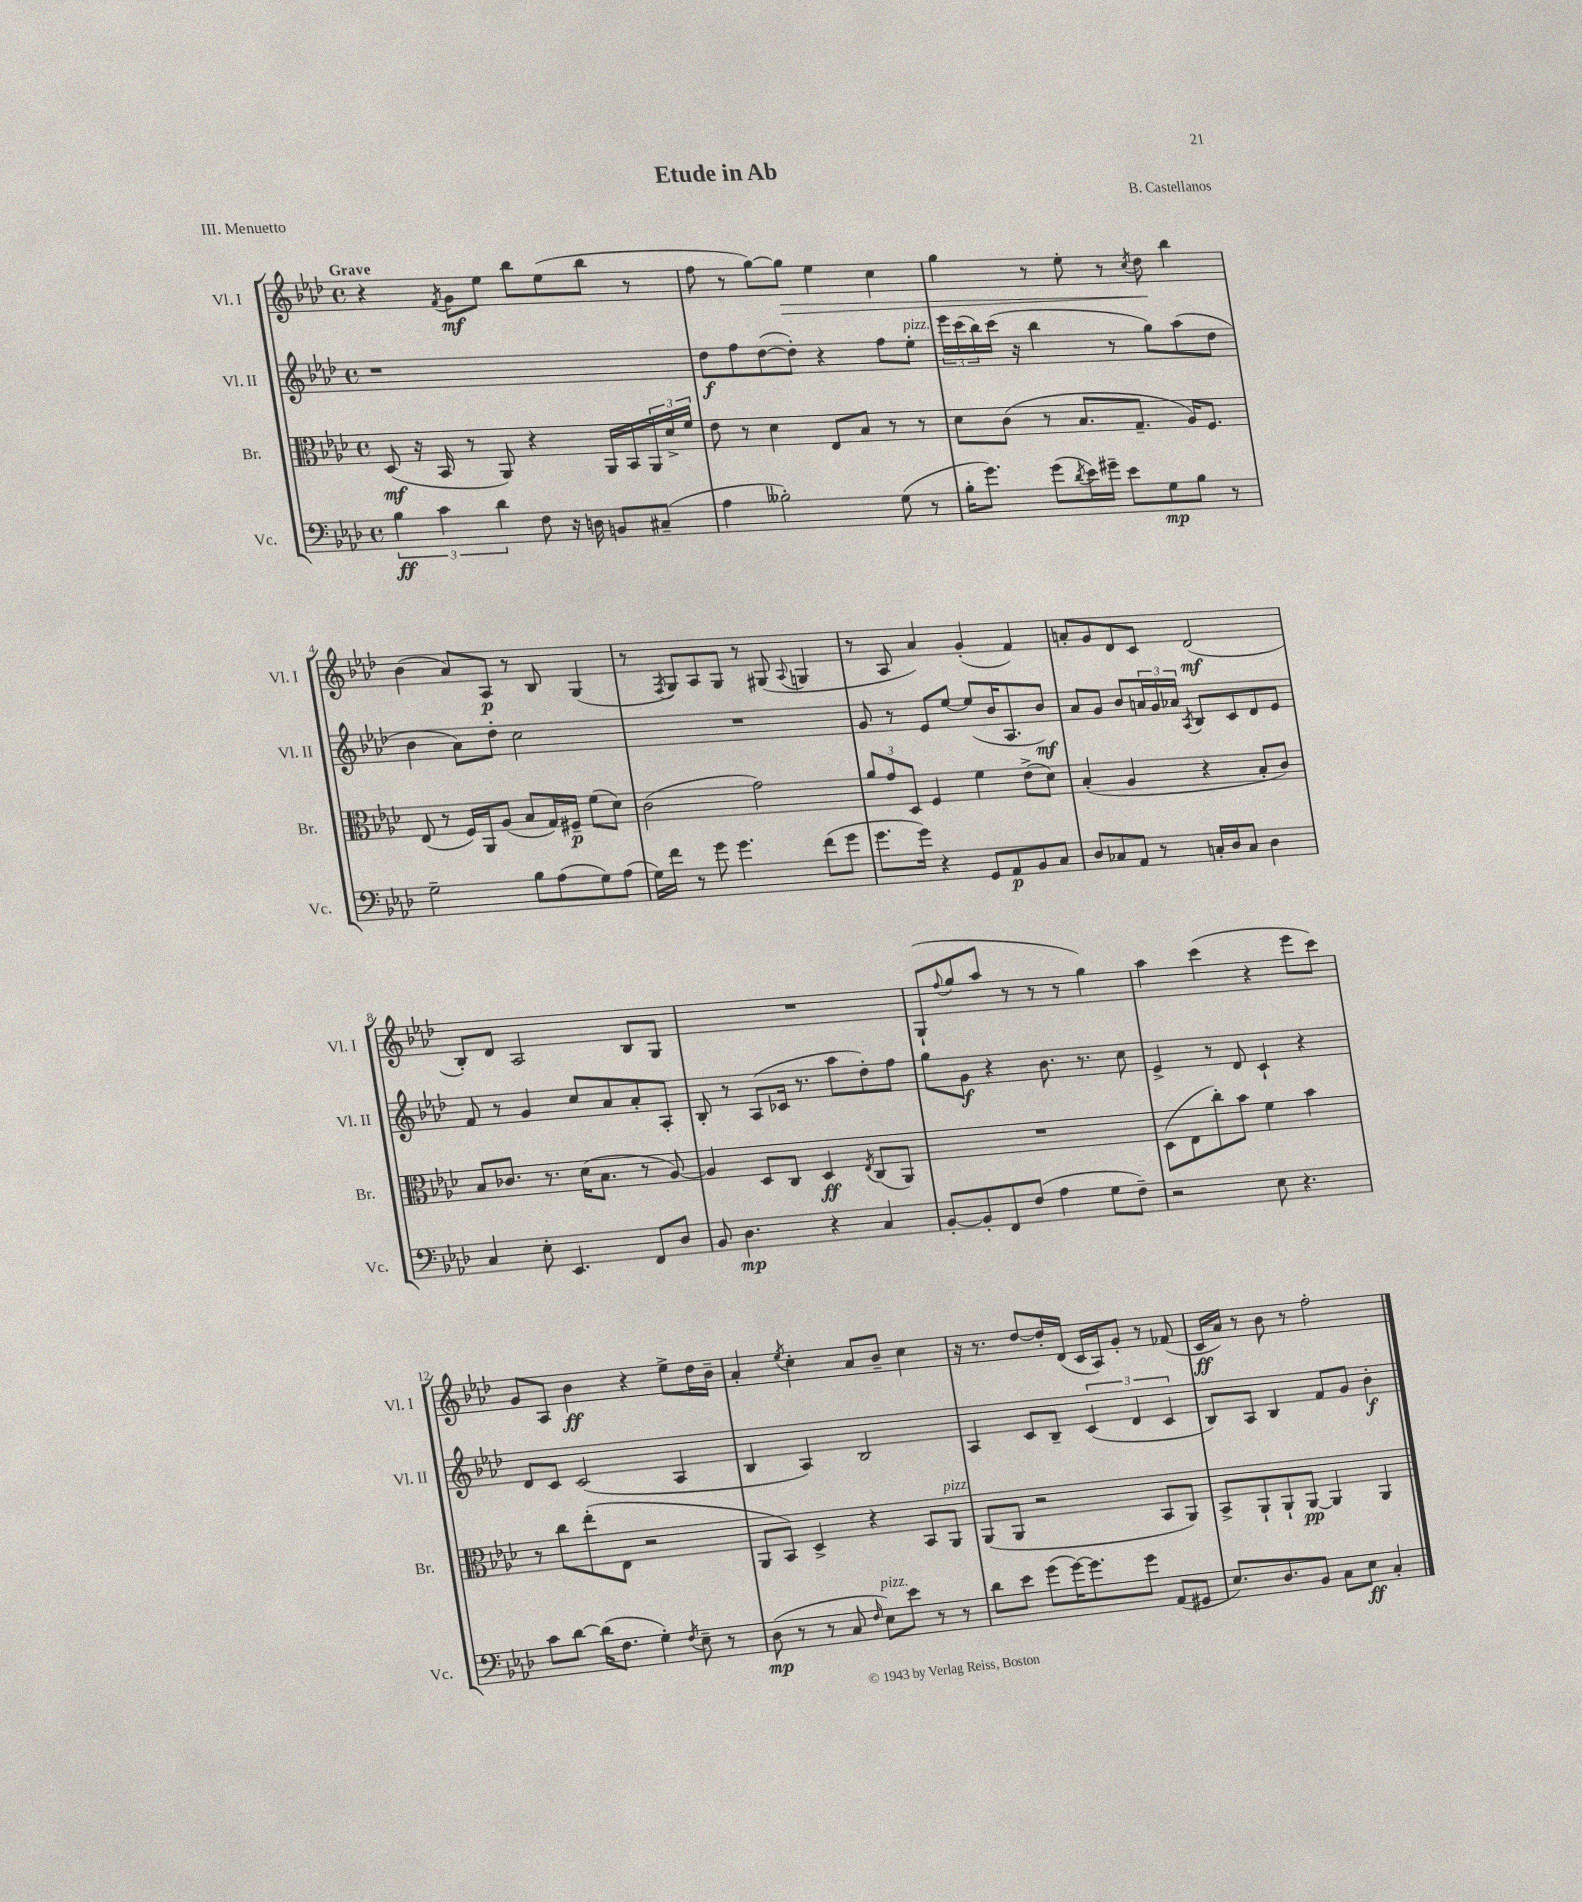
\header { title = "Etude in Ab" composer = "B. Castellanos" piece = "III. Menuetto" }
<<
\new StaffGroup <<
\new Staff = "s0" \with { instrumentName = "Vl. I" shortInstrumentName = "Vl. I" } {
    \clef treble \key aes \major \defaultTimeSignature \time 4/4 \tempo "Grave"
    r4 \acciaccatura { f'8 } g'8\mf ees''8 bes''8 ees''8( bes''8 r8 |
    f''8 r8 g''8~) g''8\> ees''4 c''4 |
    g''4 r8 ees''8-. r8 \acciaccatura { c''8 } des''8\! bes''4 |
    bes'4( aes'8) aes8\p r8 bes8 g4( |
    r8 \acciaccatura { f8 } g8) aes8 g8 r8 gis8( \appoggiatura { aes8 } g4 |
    r8 aes8 aes'4) g'4-.( f'4) |
    a'8-. g'8 des'8 c'8 des'2\mf( |
    bes8-.) des'8 aes2 bes8 g8 |
    R1 |
    g8-!( \appoggiatura { f''8 } g''8 aes''8 r8 r8 r8 g''4) |
    aes''4 c'''4( r4 ees'''8 c'''8) |
    g'8 aes8 bes'4\ff r4 ees''8-> des''16 bes'16-- |
    aes'4-. \acciaccatura { ees''8 } c''4-. aes'8 bes'8-- c''4 |
    r16 r8. des''8~ des''16-. des'16( c'16 aes16) g'8-. r8 fes'8( |
    c'16\ff aes'16) r8 bes'8 r8 f''2-. \bar "|." |
}
\new Staff = "s1" \with { instrumentName = "Vl. II" shortInstrumentName = "Vl. II" } {
    \clef treble \key aes \major \defaultTimeSignature \time 4/4
    r1 |
    des''8\f f''8 des''8~( des''8-.) r4 f''8 ees''8-.^\markup { \italic "pizz." } |
    \tuplet 3/2 { ees'''16 c'''16( bes''16) } c'''16( r16 bes''4 r8 g''8) aes''8( des''8 |
    bes'4 aes'8) des''8-. c''2 |
    R1 |
    g'8 r8 ees'8 ees''8~ ees''8( bes'16 aes8. bes'8\mf) |
    aes'8 g'8 bes'8 \tuplet 3/2 { a'16 g'16 aes'16 } \acciaccatura { aes8 } bes8 c'8 des'8 ees'8 |
    f'8 r8 g'4 c''8 aes'8 aes'8-. aes8-. |
    bes8-. r8 aes8( ces'16 r8. aes''8 des''8-.) f''8 |
    g''8 g'8\f r4 bes'8. r8. c''8 |
    ees'4-> r8 des'8 c'4-! r4 |
    des'8 c'8 c'2( aes4 |
    bes4 aes4) bes2 |
    aes4 c'8 bes8-- \tuplet 3/2 { c'4( des'4 c'4 } |
    bes8) aes8 bes4 f'8 g'8 bes'4-.\f \bar "|." |
}
\new Staff = "s2" \with { instrumentName = "Br." shortInstrumentName = "Br." } {
    \clef alto \key aes \major \defaultTimeSignature \time 4/4
    des8\mf( r16 bes,16 r8 aes,8) r4 aes,16 bes,16 \tuplet 3/2 { aes,16 des'16-> f'16 } |
    ees'8 r8 des'4 ees8 bes8 r8 r8 |
    des'8 c'8( r8 bes8. g8.-- aes16) f8. |
    ees8( r8 f16) aes,16 aes8( bes8 g16) fis16--\p f'8( des'8) |
    c'2( g'2) |
    \tuplet 3/2 { aes'8 g'8 des8 } f4 f'4 ees'8->( des'8) |
    bes4-.( aes4 r4 bes8-. c'8) |
    bes8 ces'8. r8. des'16( bes8. r8 aes8~) |
    aes4 des8 c8 des4\ff \acciaccatura { ees8 } c8( aes,8) |
    R1 |
    des8( ees8 c''8-.) bes'8 f'4 bes'4 |
    r8 c''8 ees''8-.( ees8 r2 |
    aes,8 bes,8) des4-> r4 bes,8 aes,8^\markup { \italic "pizz." } |
    aes,8( aes,8 r2 bes,8 aes,8) |
    bes,8-> aes,8-! aes,8-! aes,8~\pp aes,4 aes,4 \bar "|." |
}
\new Staff = "s3" \with { instrumentName = "Vc." shortInstrumentName = "Vc." } {
    \clef bass \key aes \major \defaultTimeSignature \time 4/4
    \tuplet 3/2 { bes4\ff c'4 des'4 } f8 r16 d16 b,8 cis8--( |
    aes4 beses2-.) g8( r8 |
    bes16-. g'8.) g'8( \acciaccatura { des'8 } ees'16) gis'16-- ees'8 g8\mp bes8 r8 |
    g2-- bes8 aes8( g8) aes8( |
    g16) f'16 r8 g'8 g'4. f'8( g'8 |
    g'8. g'16) r4 g,8 aes,8\p bes,8 c8 |
    des8 ces8 aes,8 r8 c16-. des16 c8 des4 |
    c4 ees8-. ees,4. f,8 des8 |
    bes,8 des4.\mp r4 c4 |
    bes,8~-. bes,8-. f,8 f8( aes4 g8 f8--) |
    r2 ees8 r4. |
    c'8 des'8~ des'16( f8. g4-.) \acciaccatura { f8 } ees8-- r8 |
    des8\mp( r8 r8 c8 \grace { f16 } ees8^\markup { \italic "pizz." }) ees'8 r8 r8 |
    des'8 ees'8 g'8( g'16~) g'8. g'8 aes,8( gis,8 |
    ees8.) des8. bes,8 c8 ees8\ff c4-. \bar "|." |
}
>>
>>
